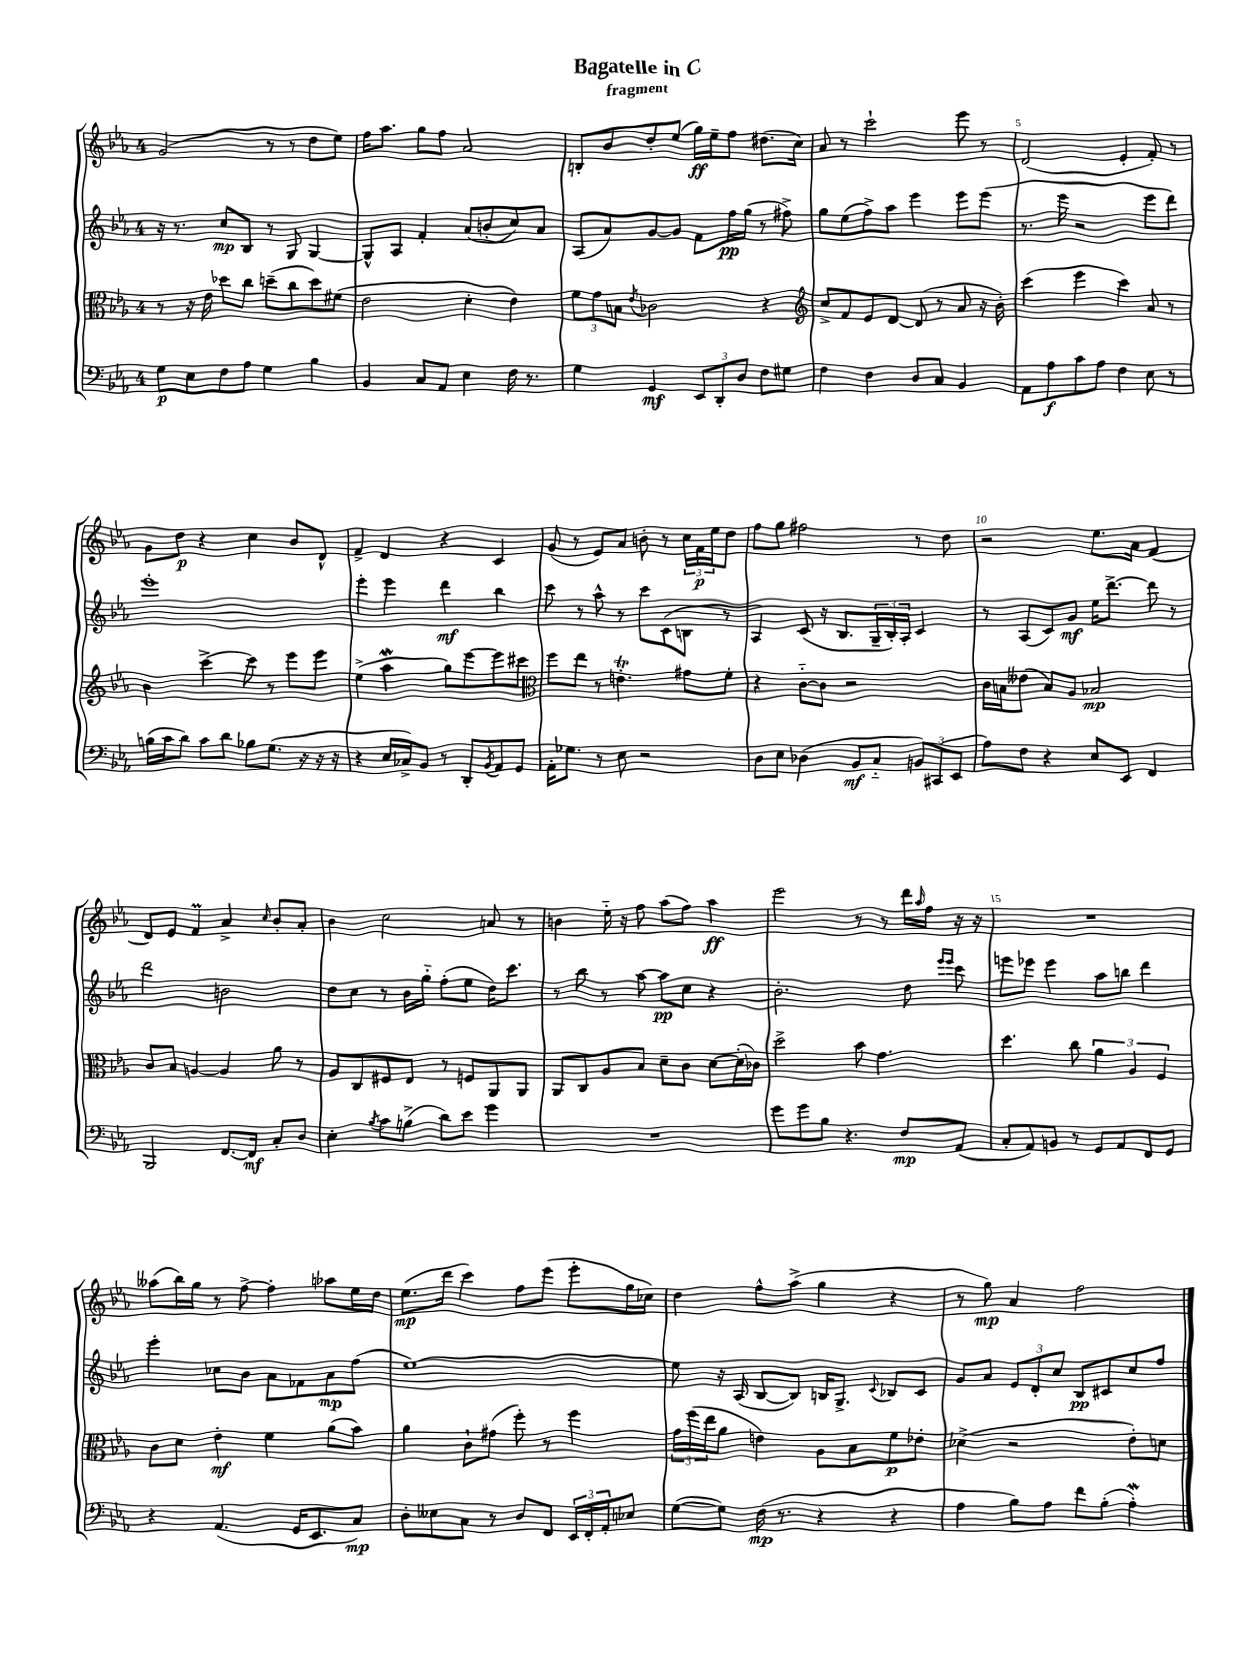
\header { title = "Bagatelle in C" subtitle = "fragment" }
<<
\new StaffGroup <<
\new Staff = "s0" {
    \clef treble \key ees \major \once \override Staff.TimeSignature.style = #'single-digit \time 4/4
    g'2( r8 r8 d''8 ees''8) |
    f''16 aes''8. g''8 f''8 aes'2 |
    b8-. bes'8 d''8-. ees''8( g''16\ff) ees''16-- f''8 dis''8.( c''16) |
    aes'8 r8 c'''2-! ees'''8 r8 |
    d'2( ees'4-. f'8-.) r8 |
    g'8 d''8\p r4 c''4 bes'8 d'8-^ |
    f'4-> d'4 r4 c'4 |
    g'8( r8 ees'8) aes'8 b'8-. r8 \tuplet 3/2 { c''16 f'16\p ees''16 } d''8 |
    f''8 g''8 fis''2 r8 d''8 |
    r2 ees''8. aes'16 f'4( |
    d'8) ees'8 f'4\prall aes'4-> \grace { c''16 } bes'8-. aes'8-. |
    bes'4 c''2 a'8 r8 |
    b'4 ees''16-_ r16 f''8 aes''8( f''8) aes''4\ff |
    ees'''2 r8 r8 d'''16 \grace { aes''16 } f''16 r16 r16 |
    R1 |
    aeses''8( bes''16) g''16 r8 f''8~-> f''4-. aes''8 ees''16 d''16 |
    ees''8.\mp( d'''16 c'''4) f''8 ees'''8( ees'''8-. g''16 ces''16) |
    d''4 f''8-^ aes''8->( g''4 r4 |
    r8 g''8\mp) aes'4 f''2 \bar "|." |
}
\new Staff = "s1" {
    \clef treble \key ees \major \once \override Staff.TimeSignature.style = #'single-digit \time 4/4
    r16 r8. c''8\mp bes8 r8 g8 g4~ |
    g8-^ aes8 f'4-. aes'8( b'8-. c''8) aes'8 |
    aes8( aes'8) g'8~ g'8 f'8 f''16\pp g''16( r8 fis''8->) |
    g''8 ees''8( f''8->) aes''8 ees'''4 ees'''8 ees'''8( |
    r8. ees'''16 r2 ees'''8 d'''8) |
    ees'''1-. |
    ees'''4-. ees'''4 d'''4\mf bes''4 |
    c'''8 r8 aes''8-^ r8 c'''8 c'8( b8 r8 |
    aes4) c'8( r16 bes8. \tuplet 3/2 { g16-- bes16-.) aes16-. } c'4 |
    r8 aes8( c'8) g'8\mf ees''16 d'''8.~-> d'''8 r8 |
    d'''2 b'2 |
    d''8 c''8 r8 bes'16 g''16-_ f''8-.( ees''8 d''16) c'''8. |
    r8 bes''8 r8 aes''8~ aes''8\pp c''8 r4 |
    bes'2.-. d''8 \grace { ees'''16 ees'''16 } c'''8 |
    e'''8 ees'''8 ees'''4 aes''8 b''8 d'''4 |
    ees'''4-. ces''8 bes'8 aes'8 fes'8 aes'8\mp f''8( |
    ees''1~) |
    ees''8 r16 aes16( bes8~ bes8) b16 g8.-> \appoggiatura { c'8 } bes8 c'8 |
    g'8 aes'8 \tuplet 3/2 { ees'8 d'8-. c''8 } bes8\pp cis'8 c''8 f''8 \bar "|." |
}
\new Staff = "s2" {
    \clef alto \key ees \major \once \override Staff.TimeSignature.style = #'single-digit \time 4/4
    r8 r16 ees'16 des''8 c''8 d''8--( c''8 d''8) fis'8( |
    ees'2 d'4-. ees'4) |
    \tuplet 3/2 { f'8 g'8 b8 } \acciaccatura { ees'8 } ces'2 r4 |
    \clef treble c''8-> f'8 ees'8 d'8~ d'8( r8 aes'8 r16 bes'16-.) |
    c'''4( ees'''4 c'''4) aes'8 r8 |
    bes'4 c'''4~-> c'''8 r8 ees'''8 ees'''8 |
    ees''4->( aes''4\mordent g''8) ees'''8~ ees'''8 cis'''8 |
    \clef alto f''8 ees''8 r8 e'4.-.\trill gis'8 f'8-. |
    r4 c'8~-_ c'8 r2 |
    c'16 b16 eeses'8( b8) aes8 bes2\mp |
    c'8 bes8 a4~ a4 aes'8 r8 |
    aes8 c8 fis8 ees8 r8 f8 aes,8 aes,8 |
    aes,8 c8 aes8 bes8 d'8-- c'8 d'8~ d'16-.( ces'16) |
    d''2-> bes'8 g'4. |
    d''4. c''8 \tuplet 3/2 { aes'4 aes4 f4 } |
    c'8 d'8 ees'4-.\mf f'4 aes'8( bes'8) |
    aes'4 c'8-! gis'8( f''8-.) r8 f''4 |
    \tuplet 3/2 { g'16 f''16( ees''16 } aes'8 e'4) aes8 bes8 f'8\p ees'8-. |
    des'4->( r2 ees'8-.) d'8 \bar "|." |
}
\new Staff = "s3" {
    \clef bass \key ees \major \once \override Staff.TimeSignature.style = #'single-digit \time 4/4
    g8\p ees8 f8 aes8 g4 bes4 |
    bes,4 c8 aes,8 ees4 f16 r8. |
    g4 g,4\mf \tuplet 3/2 { ees,8 d,8-. d8 } f8 gis8 |
    f4 f4 d8 c8 bes,4 |
    aes,8 aes8\f c'8 aes8 f4 ees8 r8 |
    b16( c'16 d'8) c'8 d'8 bes8 g8.( r16 r16 r16 |
    r4 ees16 ces16->) bes,8 r8 d,8-. \acciaccatura { bes,8 } aes,8 g,8 |
    aes,16-. ges8. r8 ees8 r2 |
    d8 ees8 des4( bes,8\mf c8-_ \tuplet 3/2 { b,8) cis,8( ees,8 } |
    aes8) f8 r4 ees8 ees,8 f,4 |
    bes,,2 f,8.~ f,16\mf c8-. d8 |
    ees4-. \acciaccatura { bes8 } c'8 b8->( d'8) ees'8 g'4 |
    R1 |
    g'8 g'8 bes8 r4. f8\mp aes,8( |
    c8-. aes,8) b,8 r8 g,8 aes,8 f,8 g,8 |
    r4 aes,4.( g,16 ees,8. c8\mp) |
    d8-. eeses8 c8 r8 d8 f,8 \tuplet 3/2 { ees,16 f,16-. aes,16-. } ees8 |
    g8~( g8) f16\mp( r8. r4 r4 |
    aes4 bes8) aes8 f'8 bes8-.( aes4-.\mordent) \bar "|." |
}
>>
>>
\layout { \context { \Score \override BarNumber.break-visibility = ##(#f #t #t) barNumberVisibility = #(every-nth-bar-number-visible 5) } }
